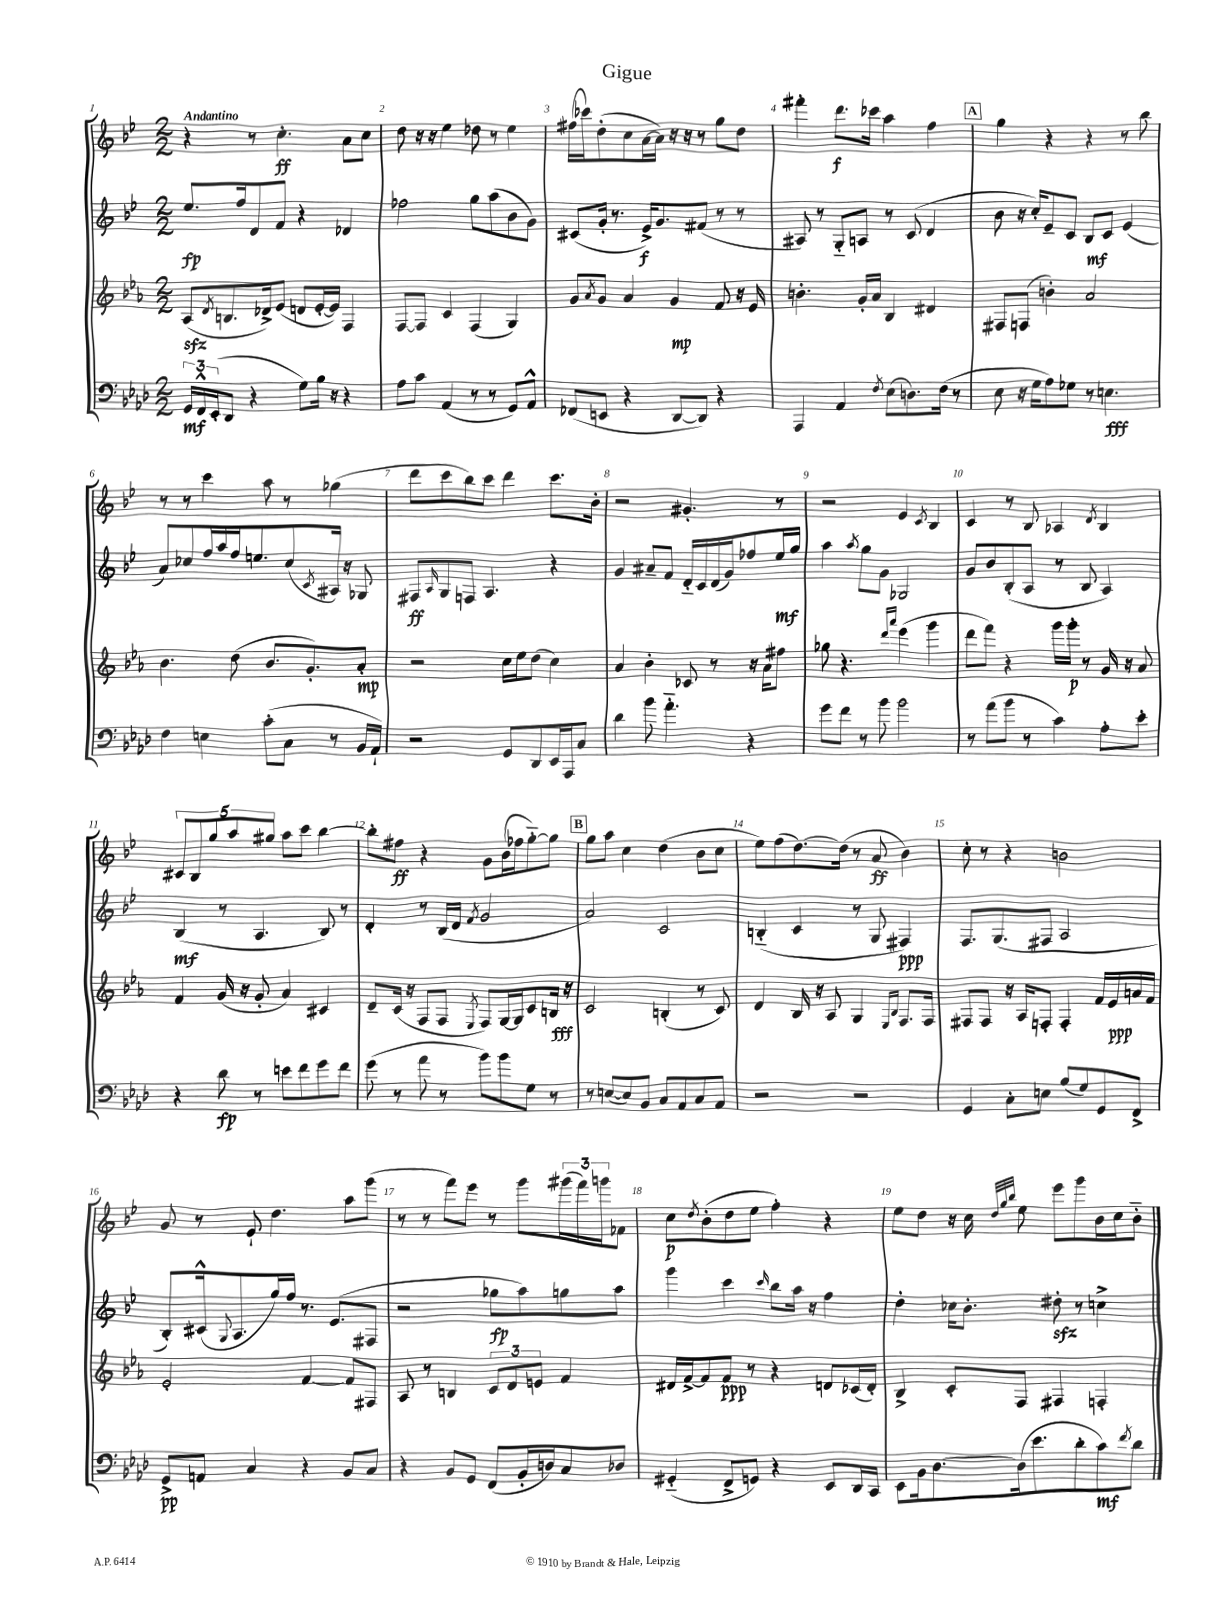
\header { title = "Gigue" }
<<
\new StaffGroup <<
\new Staff = "s0" {
    \clef treble \key bes \major \numericTimeSignature \time 2/2 \tempo "Andantino"
    r4 r8 c''4.-.\ff a'8 c''8 |
    d''8 r16 r16 ees''4 des''8 r8 ees''4 |
    fis''16( ces'''16) d''8-.( c''8 a'16~ a'16) r16 r16 r8 g''8 d''8 |
    fis'''4-. d'''8.\f ces'''16 a''4 f''4 |
    \mark \markup { \box "A" } g''4 r4 r4 r8 bes''8 |
    r8 r8 c'''4 a''8 r8 ges''4( |
    d'''8 c'''8 bes''8) c'''8 d'''4 c'''8. bes'16-. |
    r2 gis'4.-. r8 |
    r2 ees'4 \acciaccatura { c'8 } bes4 |
    c'4 r8 bes8 aes4 \acciaccatura { d'8 } bes4 |
    \tuplet 5/4 { cis'8 bes8 g''8 a''8 gis''8 } a''8 c'''8 bes''4~ |
    bes''8-. fis''8\ff r4 g'8 bes'16( fes''16 g''8~-_) g''8 |
    \mark \markup { \box "B" } g''8 a''8 c''4 d''4( bes'8 c''8 |
    ees''8) f''8( d''8.~) d''16( r8 a'8\ff bes'4) |
    c''8-. r8 r4 b'2 |
    g'8 r8 ees'8-! d''4. a''8 g'''8( |
    r8 r8 f'''8) ees'''8 r8 g'''8 \tuplet 3/2 { gis'''16( f'''16) g'''16 } fes'8 |
    c''8\p \acciaccatura { d''8 } bes'8-.( d''8 ees''8 f''4-.) r4 |
    ees''8 d''8 r16 c''16 \grace { d''32 g''32 bes''32 } ees''8 ees'''8 g'''8 bes'16 c''16 bes'8-_ \bar "|." |
}
\new Staff = "s1" {
    \clef treble \key bes \major \numericTimeSignature \time 2/2
    ees''8.\fp f''16 d'8 f'8 r4 des'4 |
    fes''2 g''8 a''8( bes'8 g'8) |
    cis'8( g'16-. r8. ees'16->\f) g'8. fis'8( r8 r8 |
    ais8) r8 g8-_ a8 r8 c'8( d'4 |
    \mark \markup { \box "A" } bes'8 r16 c''16-.) ees'8-- c'8 bes8\mf c'8 ees'4( |
    a'8) ces''8 f''16 a''16 f''16 e''8. ces''8( \acciaccatura { c'8 } ais16) r16 ges8 |
    fis8\ff \grace { a16 } g8 f8 a4. r4 |
    g'4 ais'8-- f'8 d'16-_ c'16 d'16( g'16) fes''8 ees''16\mf g''16 |
    a''4 \acciaccatura { a''8 } g''8 g'8 ges2 |
    g'8 bes'8 bes8-.( a8 r8 bes8 a4) |
    bes4\mf( r8 a4. bes8) r8 |
    d'4-. r8 bes16( d'16 \acciaccatura { f'8 } g'2 |
    \mark \markup { \box "B" } a'2) c'2 |
    b4-_( c'4 r8 g8 fis4\ppp) |
    f8. g8.( fis8 a2 |
    bes8-.) cis'16-^( \appoggiatura { g8 } a8. g''16) f''16 r8. ees'8.( fis8 |
    r2 ges''8\fp a''8) g''8 a''8 |
    g'''4 c'''4 \grace { c'''16 } bes''8 a''16 r16 f''4 |
    d''4-. ces''16 bes'8.-. dis''8-.\sfz r8 c''4-> \bar "|." |
}
\new Staff = "s2" {
    \clef treble \key ees \major \numericTimeSignature \time 2/2
    aes8\sfz( \acciaccatura { d'8 } b8. des'16->) ees'8( d'8 ees'16~-. ees'16) f4 |
    f8~ f8 c'4 f4( g4) |
    g'8 \acciaccatura { aes'8 } g'8 aes'4 g'4\mp f'8 r16 ees'16 |
    b'4.-. g'16-. aes'16 bes4 dis'4 |
    \mark \markup { \box "A" } fis8 f8( b'4-.) aes'2 |
    bes'4. d''8( bes'8. g'8.-.) aes'8-.\mp |
    r2 c''16 ees''16 d''8( c''4) |
    aes'4 bes'4-. ces'8 r8 r16 aes'16 fis''8 |
    ges''8 r4. \grace { d'''16 aes'''16 } ees'''4( g'''4 |
    d'''8 f'''8) r4 g'''16 g'''16-.\p r8 g'16 r16 aes'8 |
    f'4 g'16( r16 g'8-. aes'4) cis'4 |
    d'8-- c'16( r16 f8 f8 \acciaccatura { ees8 } f8) g16~ g16 c'8 b16\fff r16 |
    \mark \markup { \box "B" } c'2 b4-.( r8 c'8) |
    d'4 bes16 r16 aes8 g4 \grace { ees16 bes16 } f8. f16 |
    fis8 fis8 r16 aes16 f8-. f4-. f'16 ees'16\ppp a'16 f'16 |
    ees'2-. f'4~ f'8 fis8 |
    aes8 r8 b4 \tuplet 3/2 { c'8 d'8 e'8 } f'4 |
    dis'16 f'16~-> f'8 f'8\ppp r8 r4 d'8 ces'16( d'16-.) |
    bes4-> c'8-. f8 fis4 f4-. \bar "|." |
}
\new Staff = "s3" {
    \clef bass \key aes \major \numericTimeSignature \time 2/2
    \tuplet 3/2 { g,16\mf f,16-^ ees,16-.( } des,8 r4 g8) bes16 r16 r4 |
    aes8 c'8 aes,4( r8 r8 g,8) aes,8-^ |
    fes,8( e,8 r4 des,8~ des,8) r4 |
    aes,,4 aes,4 \acciaccatura { f8 } ees8( d8.) f16( r8 |
    \mark \markup { \box "A" } ees8 r16 g16 aes8) ges8 r8 e4.\fff |
    f4 e4 c'8-.( c8 r8 bes,16 aes,16-!) |
    r2 g,8 des,8 ees,16 aes,,16 c8 |
    des'4 bes'8 aes'4.-_ r4 |
    g'8 f'8 r8 bes'8 bes'2 |
    r8 aes'8( bes'8 r8 c'4) aes8-. ees'8-. |
    r4 des'8\fp r8 e'8 f'8 g'8 f'8 |
    g'8( r8 aes'8 r8 bes'8) bes'8 g8 r8 |
    \mark \markup { \box "B" } r8 e8~( e8) bes,8 c8 aes,8 c8 aes,8 |
    r2 r2 |
    g,4 c8-. e8 bes8( g8) g,8 f,8-> |
    g,8->\pp a,8 c4 r4 bes,8 c8 |
    r4 bes,8 g,8 f,8( bes,16-. d16) c8 des8 |
    gis,4-_( f,8-> g,8) r4 ees,8 des,16 c,16 |
    ees,8 bes,16 des8.~ des16( ees'8. des'8-. c'8\mf) \acciaccatura { f'8 } des'8 \bar "|." |
}
>>
>>
\layout { \context { \Score \override BarNumber.break-visibility = ##(#f #t #t) barNumberVisibility = #all-bar-numbers-visible } }
